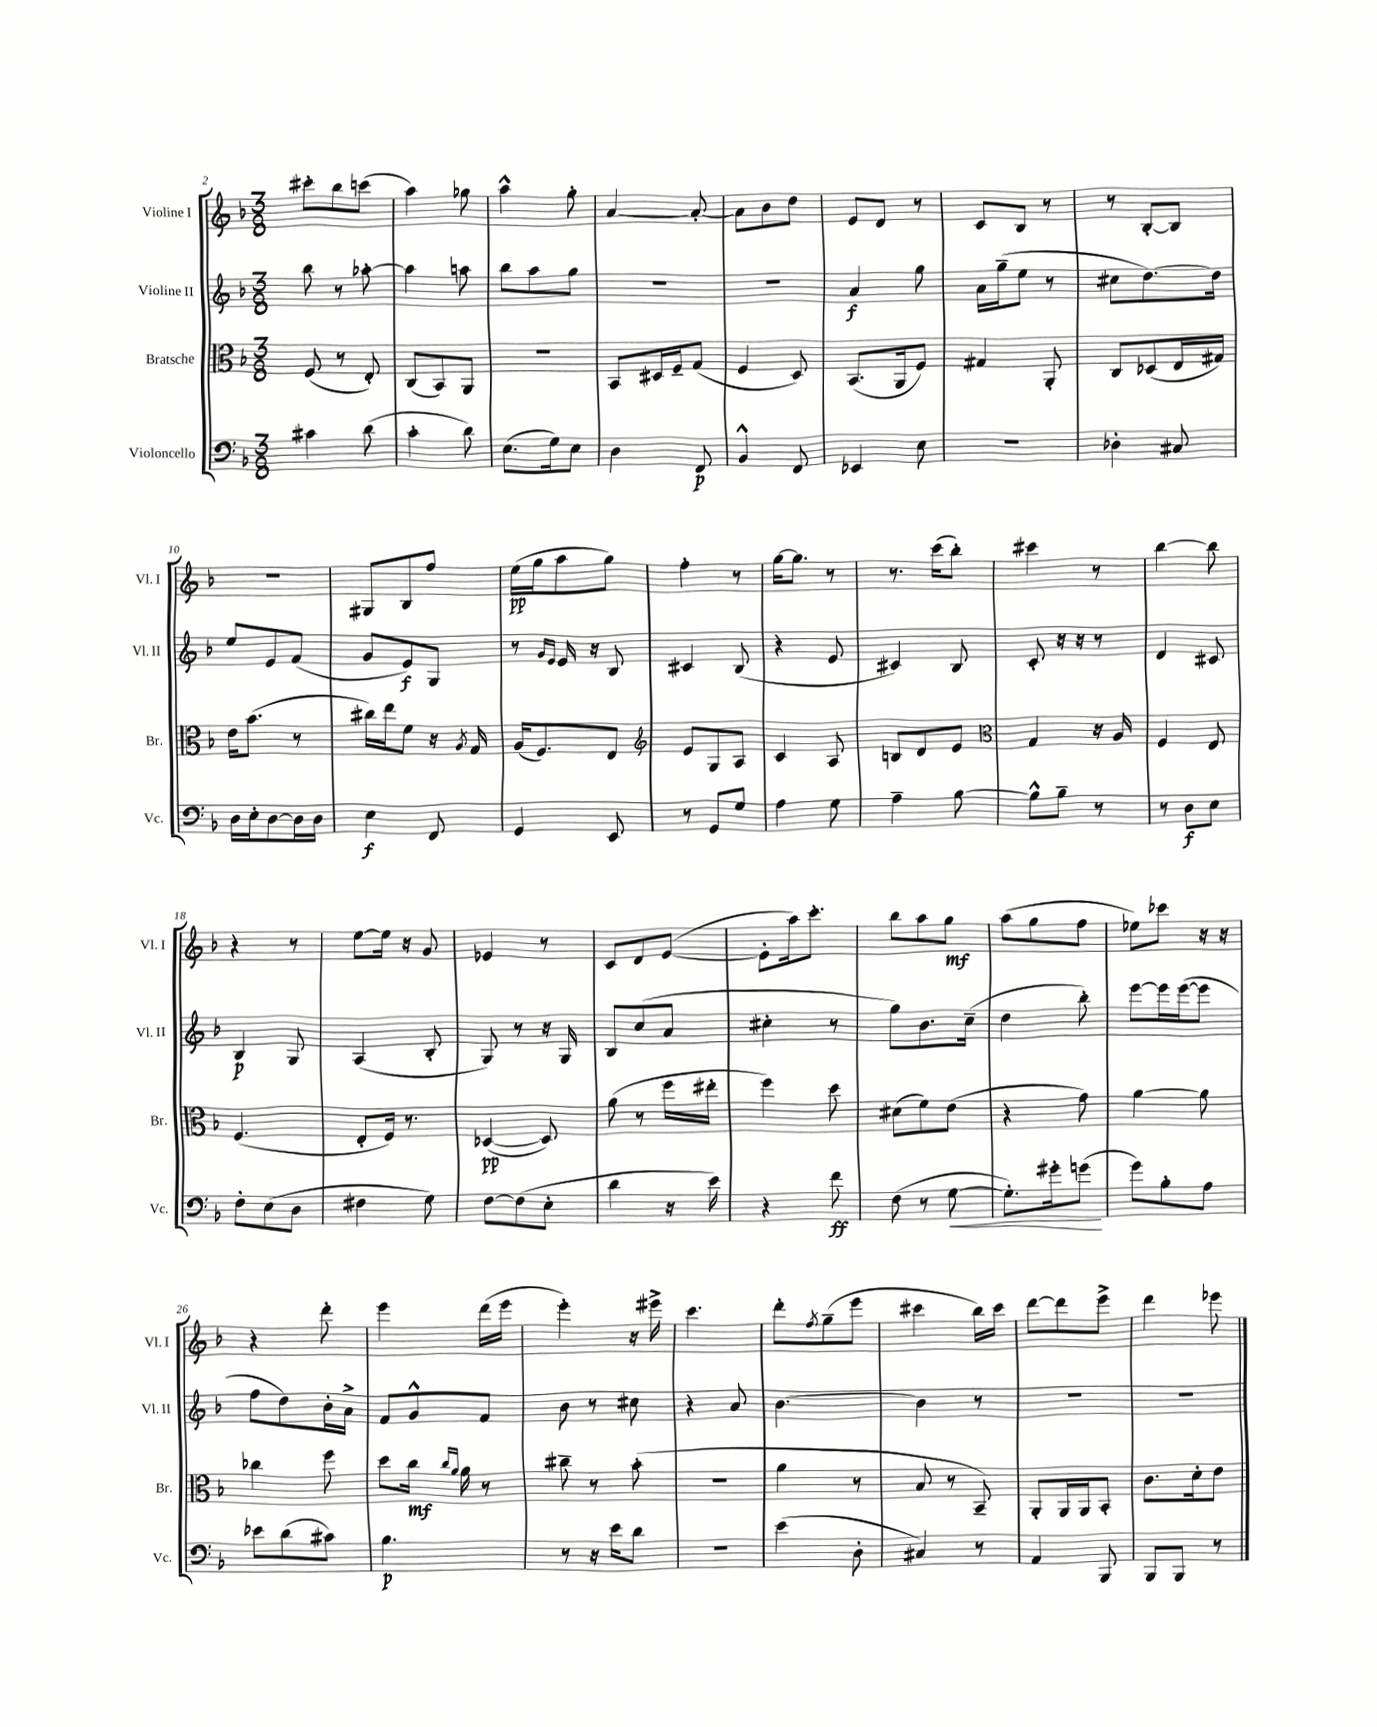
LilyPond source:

<<
\new StaffGroup <<
\new Staff = "s0" \with { instrumentName = "Violine I" shortInstrumentName = "Vl. I" } {
    \clef treble \key f \major \numericTimeSignature \time 3/8
    cis'''8-. bes''8 c'''8( |
    a''4) ges''8 |
    a''4-^ g''8-. |
    a'4~ a'8~-. |
    a'8 bes'8 d''8 |
    e'8 d'8 r8 |
    c'8 bes8 r8 |
    r8 bes8~-. bes8 |
    r4. |
    gis8 bes8 f''8 |
    e''16\pp( g''16 a''8 g''8) |
    f''4-. r8 |
    g''16~ g''8. r8 |
    r8. c'''16( bes''8-.) |
    cis'''4 r8 |
    bes''4~ bes''8 |
    r4 r8 |
    e''8~ e''16 r16 g'8 |
    ees'4 r8 |
    c'8 d'8 e'8~( |
    e'8-. a''16) c'''8.-. |
    bes''8 a''8 g''8\mf |
    a''8( g''8 f''8 |
    ees''8) ces'''8 r16 r16 |
    r4 d'''8-. |
    e'''4 d'''16( e'''16 |
    e'''4-.) r16 eis'''16-> |
    c'''4. |
    d'''8-. \acciaccatura { f''8 } g''8--( e'''8 |
    cis'''4 bes''16) cis'''16 |
    d'''8~ d'''8 e'''8-> |
    d'''4 ees'''8 \bar "|." |
}
\new Staff = "s1" \with { instrumentName = "Violine II" shortInstrumentName = "Vl. II" } {
    \clef treble \key f \major \numericTimeSignature \time 3/8
    bes''8 r8 aes''8~-. |
    aes''4 a''8 |
    bes''8 a''8 g''8 |
    R4. |
    R4. |
    a'4\f g''8 |
    a'16 g''16--( e''8 r8 |
    cis''8 d''8.~) d''16 |
    e''8 e'8 f'8( |
    g'8 e'8\f) g8 |
    r8 \grace { g'16 e'16 } e'16 r16 bes8 |
    cis'4 bes8( |
    r4 e'8 |
    cis'4) bes8 |
    c'8-. r16 r16 r8 |
    d'4 cis'8 |
    bes4\p g8 |
    a4( bes8-. |
    g8) r8 r16 g16 |
    bes8 c''8( a'8 |
    cis''4-. r8 |
    g''8) bes'8. c''16--( |
    d''4 bes''8-.) |
    e'''8~ e'''16 e'''16~( e'''8 |
    f''8 d''8) bes'16-. a'16-> |
    f'8 g'8-^ f'8 |
    bes'8 r8 cis''8 |
    r4 a'8 |
    bes'4.~ |
    bes'4 r8 |
    R4. |
    R4. \bar "|." |
}
\new Staff = "s2" \with { instrumentName = "Bratsche" shortInstrumentName = "Br." } {
    \clef alto \key f \major \numericTimeSignature \time 3/8
    f8( r8 e8-.) |
    c8( bes,8) a,8 |
    R4. |
    bes,8 dis16 f16-- g8( |
    f4 d8) |
    bes,8.( a,16 f8) |
    gis4 a,8-. |
    c8 des8( e16 gis16) |
    e'16 bes'8.( r8 |
    cis''16) e''16 f'8 r16 \acciaccatura { a8 } g16 |
    a16( f8.) e8 |
    \clef treble e'8 g8 a8 |
    c'4 a8 |
    b8 d'8 e'8 |
    \clef alto g4 r16 a16 |
    f4 e8 |
    f4.( |
    e8-. f16) r8. |
    des4~\pp( des8) |
    a'8( r8 f''16 eis''16-. |
    f''4) d''8 |
    dis'8( f'8) e'8( |
    r4 g'8) |
    a'4~ a'8 |
    ces''4 f''8 |
    d''8 c''16\mf \grace { c''16 a'16 } a'16 r8 |
    cis''8-- r8 bes'8-.( |
    R4. |
    a'4 r8 |
    bes8 r8 bes,8--) |
    a,8-. a,16 a,16 bes,8-. |
    c'8. d'16-. e'8 \bar "|." |
}
\new Staff = "s3" \with { instrumentName = "Violoncello" shortInstrumentName = "Vc." } {
    \clef bass \key f \major \numericTimeSignature \time 3/8
    cis'4 d'8( |
    c'4-. d'8) |
    e8.( g16) e8 |
    d4 f,8\p |
    bes,4-^ f,8 |
    ees,4 e8 |
    r4. |
    des4-. cis8 |
    d16 e16-. d8~ d16 d16 |
    e4\f f,8 |
    g,4 e,8 |
    r8 g,8 g8 |
    a4 g8 |
    a4-- bes8~ |
    bes8-^ bes8-- r8 |
    r8 d8\f e8 |
    f8-. e8( d8 |
    fis4 g8) |
    f8~ f8( e8-. |
    d'4 r16 e'16) |
    r4 f'8\ff |
    f8( r8 g8~\< |
    g8.-.) gis'16-. g'8\!( |
    g'8) bes8-. a8 |
    ees'8 d'8( cis'8) |
    bes4.\p |
    r8 r16 e'16 d'8 |
    R4. |
    e'4( d8-. |
    cis4) r8 |
    a,4 bes,,8 |
    bes,,8 bes,,8 r8 \bar "|." |
}
>>
>>
\layout { \context { \Score currentBarNumber = #2 } }
